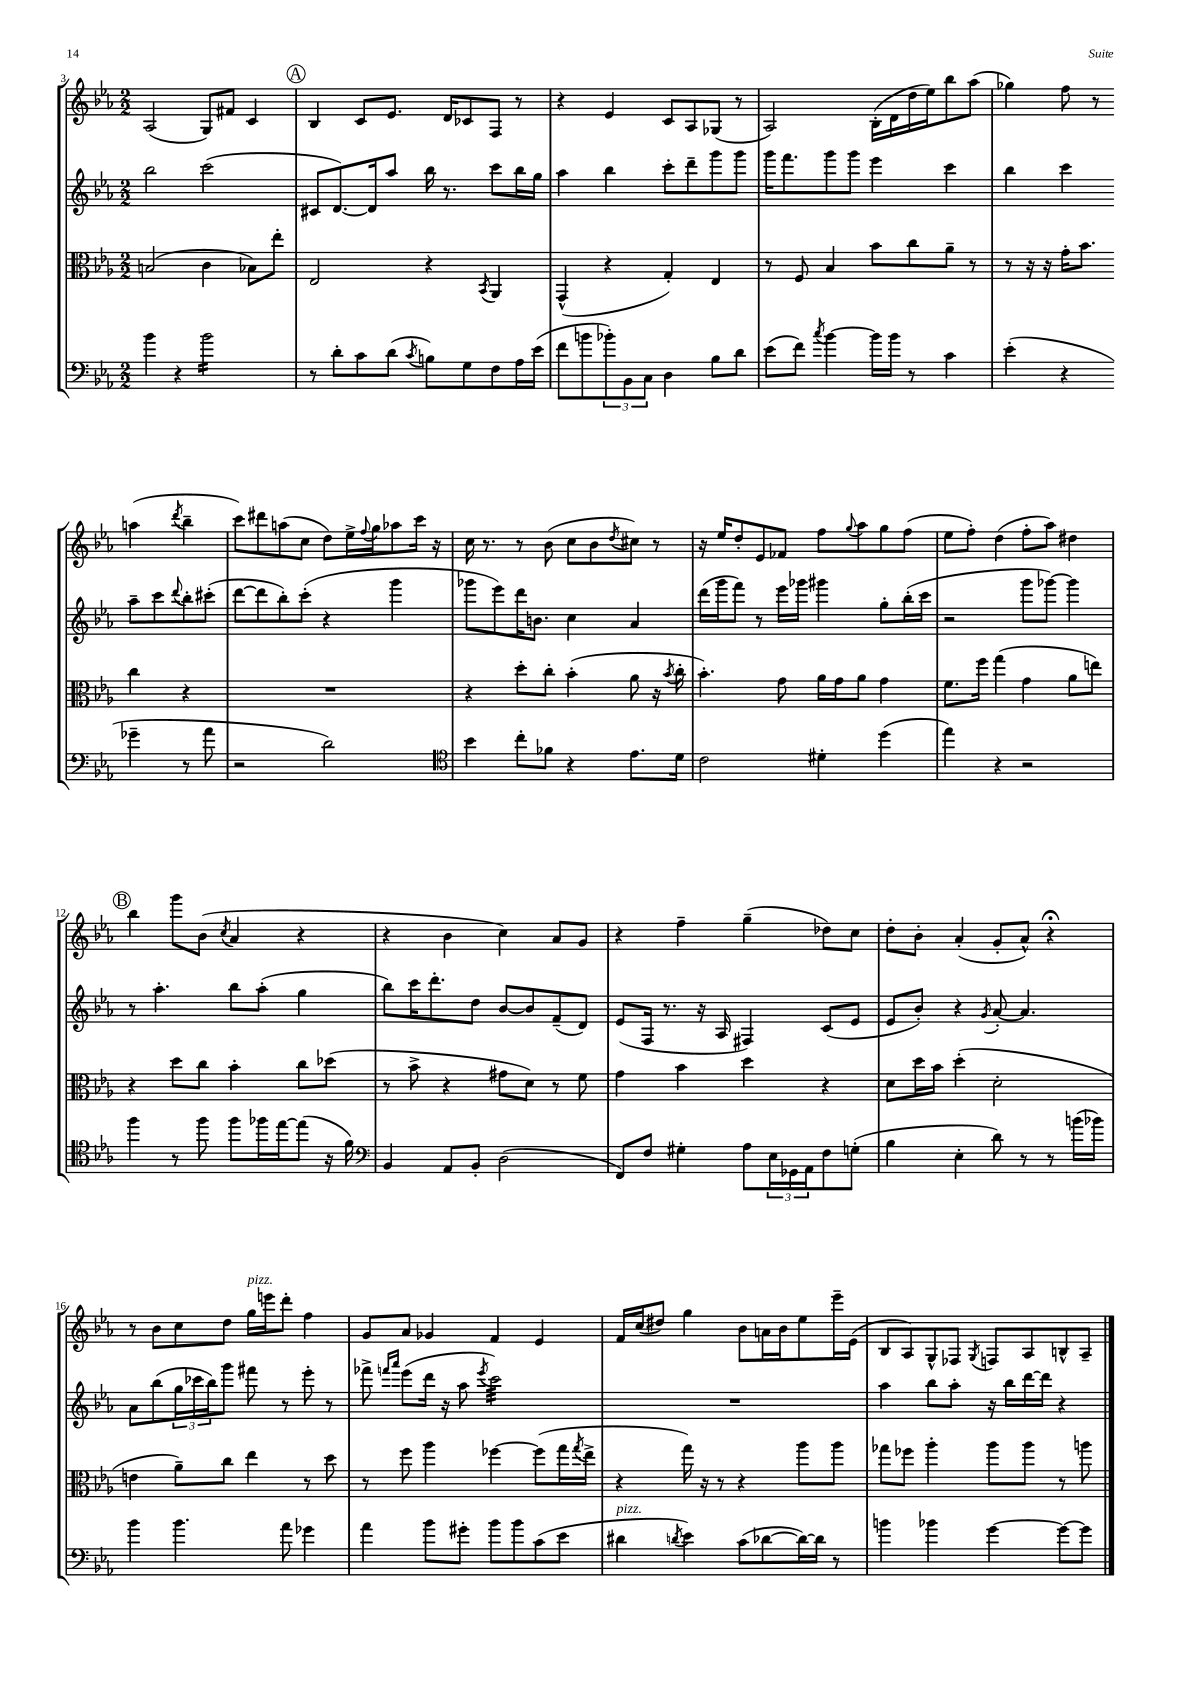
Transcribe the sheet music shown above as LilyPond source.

<<
\new StaffGroup <<
\new Staff = "s0" {
    \clef treble \key ees \major \numericTimeSignature \time 2/2
    aes2( g8) fis'8 c'4 |
    \mark \markup { \circle "A" } bes4 c'8 ees'8. d'16 ces'8 f8 r8 |
    r4 ees'4 c'8 aes8 ges8( r8 |
    aes2) bes16-.( d'16 d''16 ees''16) bes''8 aes''8( |
    ges''4) f''8 r8 a''4( \acciaccatura { d'''8 } bes''4-- |
    c'''8) dis'''8 a''8( c''8 d''8) ees''16-> \appoggiatura { f''8 } g''16 aes''8 c'''16 r16 |
    c''16 r8. r8 bes'8( c''8 bes'8 \acciaccatura { d''8 } cis''8) r8 |
    r16 ees''16 d''8-. ees'8 fes'8 f''8 \appoggiatura { g''8 } aes''8 g''8 f''8( |
    ees''8 f''8-.) d''4( f''8-. aes''8) dis''4 |
    \mark \markup { \circle "B" } bes''4 g'''8 bes'8( \acciaccatura { c''8 } aes'4 r4 |
    r4 bes'4 c''4) aes'8 g'8 |
    r4 f''4-- g''4--( des''8) c''8 |
    d''8-. bes'8-. aes'4-.( g'8-. aes'8-^) r4\fermata |
    r8 bes'8 c''8 d''8 g''16^\markup { \italic "pizz." } e'''16 d'''8-. f''4 |
    g'8 aes'8 ges'4 f'4 ees'4 |
    f'16 c''16( dis''8) g''4 bes'8 a'16 bes'16 ees''8 ees'''16-- ees'16( |
    bes8 aes8) g8-^ fes8 \acciaccatura { g8 } f8 aes8 b8-^ aes8-- \bar "|." |
}
\new Staff = "s1" {
    \clef treble \key ees \major \numericTimeSignature \time 2/2
    bes''2 c'''2( |
    \mark \markup { \circle "A" } cis'8 d'8.~) d'16 aes''8 bes''16 r8. c'''8 bes''16 g''16 |
    aes''4 bes''4 c'''8-. d'''8-- g'''8 g'''8 |
    g'''16 f'''8. g'''8 g'''8 ees'''4 c'''4 |
    bes''4 c'''4 aes''8-- c'''8 \appoggiatura { d'''8 } bes''8-. cis'''8-.( |
    d'''8~ d'''8 bes''8-.) c'''8-.( r4 g'''4 |
    ges'''8 ees'''8) d'''16 b'8. c''4 aes'4 |
    d'''16( g'''16 f'''8) r8 ees'''16 ges'''16 gis'''4 g''8-. bes''16-.( c'''16 |
    r2 g'''8 ges'''8~) ges'''4 |
    \mark \markup { \circle "B" } r8 aes''4.-. bes''8 aes''8-.( g''4 |
    bes''8) c'''16 d'''8.-. d''8 bes'8~ bes'8 f'8--( d'8) |
    ees'8( f16 r8. r16 aes16 fis4) c'8( ees'8 |
    ees'8 bes'8-.) r4 \acciaccatura { g'8 } aes'8~-. aes'4. |
    aes'8 bes''8( \tuplet 3/2 { g''16 ces'''16 bes''16) } g'''8 fis'''8 r8 ees'''8-. r8 |
    fes'''8-> \grace { f'''16 aes'''16 } ees'''8( d'''16 r16 aes''8 \acciaccatura { ees'''8 } c'''2:32) |
    R1 |
    aes''4 bes''8 aes''8-. r16 bes''16 d'''16~ d'''16 r4 \bar "|." |
}
\new Staff = "s2" {
    \clef alto \key ees \major \numericTimeSignature \time 2/2
    b2( c'4 bes8) ees''8-. |
    \mark \markup { \circle "A" } ees2 r4 \acciaccatura { bes,8 } aes,4 |
    g,4-^( r4 g4-.) ees4 |
    r8 f8 bes4 bes'8 c''8 aes'8-- r8 |
    r8 r16 r16 g'16-. bes'8. c''4 r4 |
    R1 |
    r4 d''8-. c''8-. bes'4-.( aes'8 r16 \acciaccatura { bes'8 } c''16-. |
    bes'4.-.) g'8 aes'16 g'16 aes'8 g'4 |
    f'8. f''16 g''4( g'4 aes'8 e''8) |
    \mark \markup { \circle "B" } r4 d''8 c''8 bes'4-. c''8 des''8( |
    r8 bes'8-> r4 gis'8 d'8) r8 f'8 |
    g'4 bes'4 d''4 r4 |
    d'8 d''16 bes'16 d''4-.( d'2-. |
    e'4 aes'8--) c''8 ees''4 r8 d''8 |
    r8 f''8 aes''4 fes''4~ fes''8( g''16 \acciaccatura { g''8 } ees''16-> |
    r4 g''16) r16 r8 r4 aes''8 aes''8 |
    ges''8 fes''8 aes''4-. aes''8 aes''8 r8 a''8 \bar "|." |
}
\new Staff = "s3" {
    \clef bass \key ees \major \numericTimeSignature \time 2/2
    bes'4 r4 bes'2:16 |
    \mark \markup { \circle "A" } r8 d'8-. c'8 d'8( \acciaccatura { c'8 } b8) g8 f8 aes16 ees'16( |
    f'8 b'8 \tuplet 3/2 { bes'8-.) bes,8 c8 } d4 bes8 d'8 |
    ees'8( f'8) \acciaccatura { c''8 } bes'4~ bes'16 bes'16 r8 c'4 |
    ees'4-.( r4 ges'4-- r8 aes'8 |
    r2 d'2) |
    \clef tenor bes'4 c''8-. fes'8 r4 ees'8. d'16 |
    c'2 dis'4-. d''4( |
    ees''4) r4 r2 |
    \mark \markup { \circle "B" } f''4 r8 f''8 f''8 fes''16 ees''16~ ees''8( r16 f'16) |
    \clef bass bes,4 aes,8 bes,8-. d2( |
    f,8) f8 gis4-. aes8 \tuplet 3/2 { ees16 ges,16 aes,16 } f8 g8-.( |
    bes4 ees4-. d'8) r8 r8 b'16( bes'16) |
    bes'4 bes'4. aes'8 ges'4 |
    aes'4 bes'8 gis'8-. bes'8 bes'8 c'8( ees'8 |
    dis'4^\markup { \italic "pizz." } \acciaccatura { d'8 } ees'4) c'8( des'8~ des'16~) des'16 r8 |
    b'4 bes'4 g'4~ g'8~ g'8 \bar "|." |
}
>>
>>
\layout { \context { \Score currentBarNumber = #3 } }
